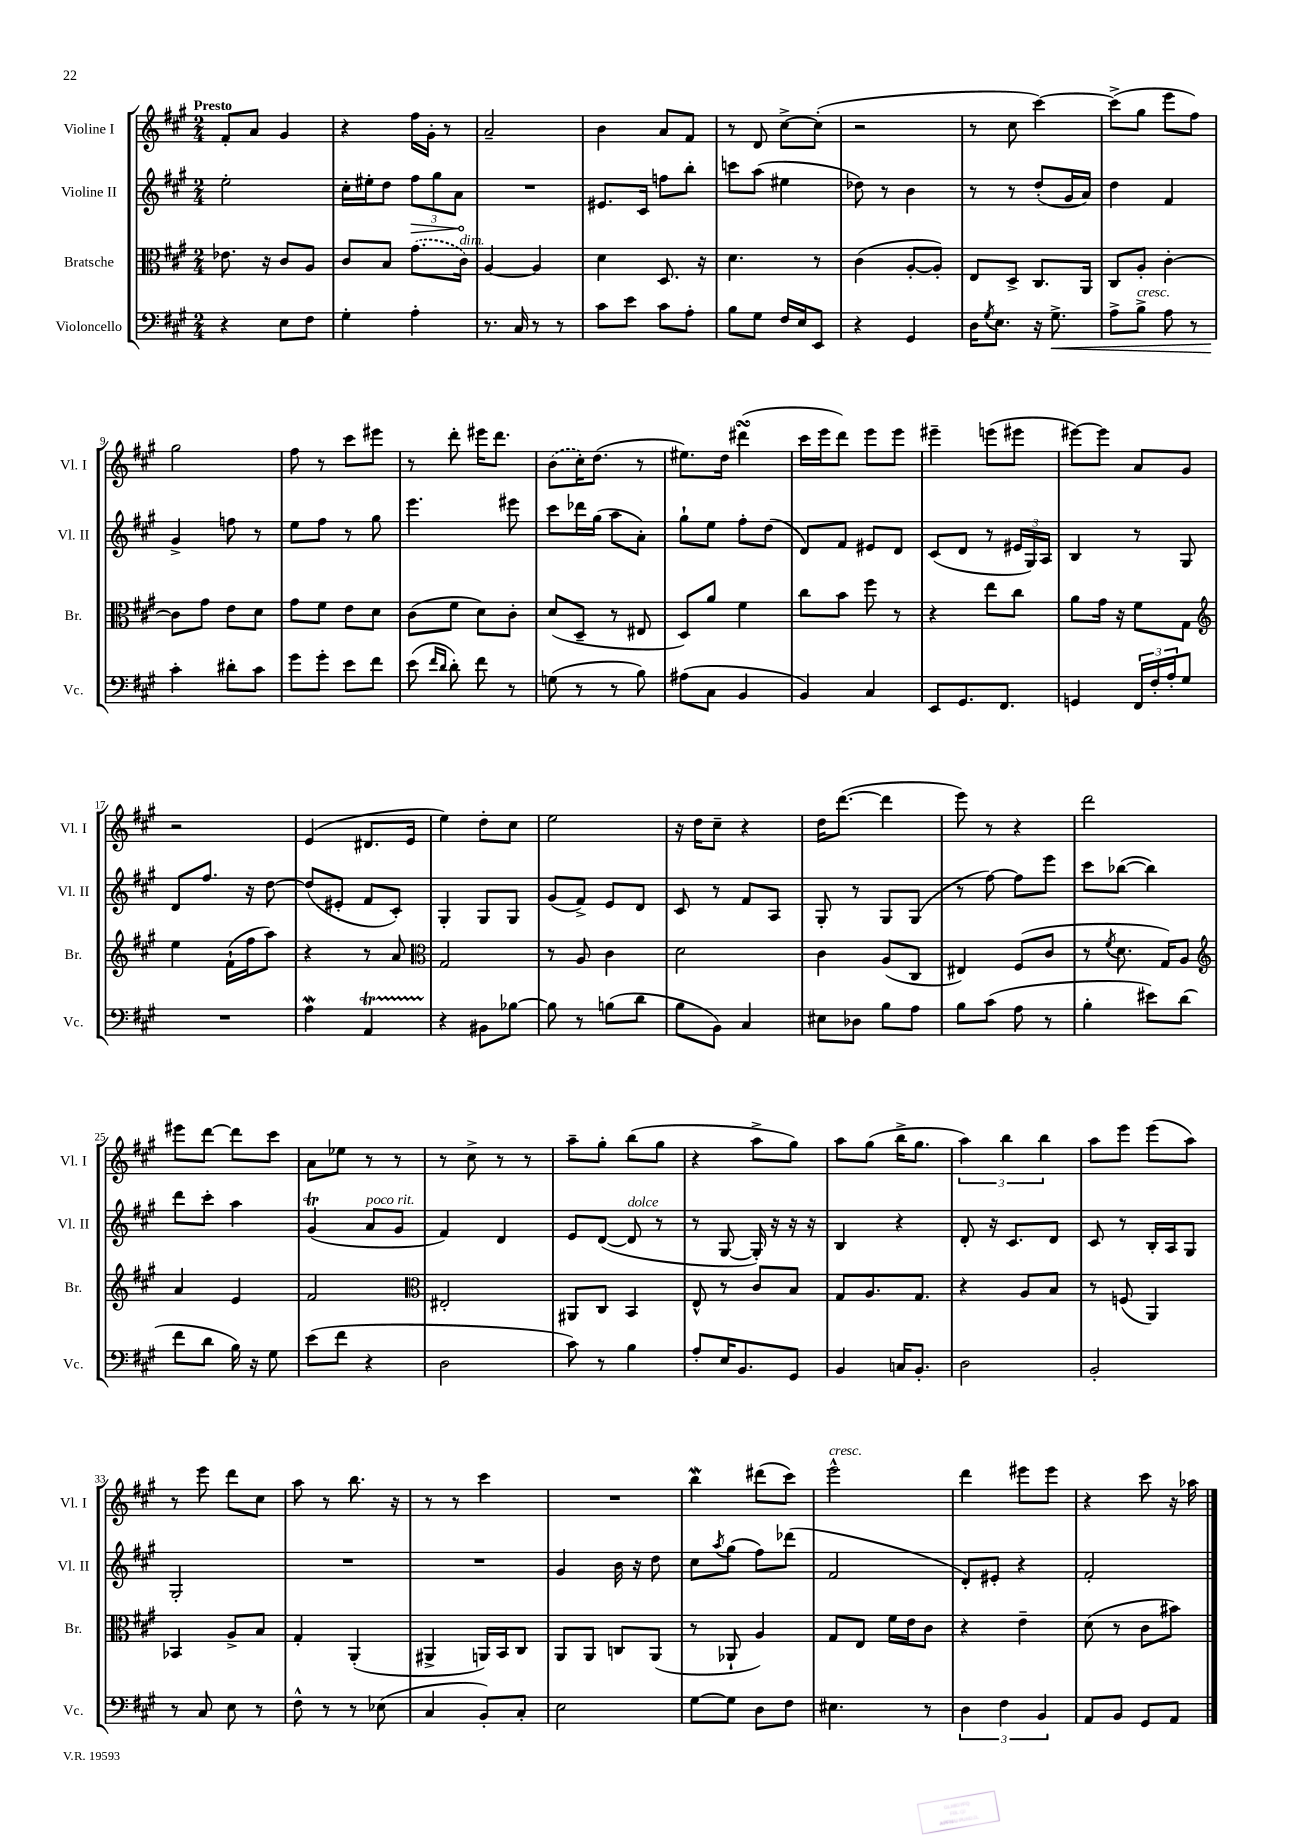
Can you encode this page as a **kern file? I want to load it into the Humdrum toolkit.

**kern	**kern	**kern	**kern
*staff4	*staff3	*staff2	*staff1
*clefF4	*clefC3	*clefG2	*clefG2
*k[f#c#g#]	*k[f#c#g#]	*k[f#c#g#]	*k[f#c#g#]
*M2/4	*M2/4	*M2/4	*M2/4
4r	8.e-	2ee'	8f#'
.	.	.	8a
.	16r	.	.
8E	8c#	.	4g#
8F#	8A	.	.
=	=	=	=
4G#'	8c#	16cc#'	4r
.	.	16ee#'	.
.	8B	8dd	.
4A'	(8.g#	12ff#	16ff#
.	.	.	16g#'
.	.	12gg#	.
.	.	.	8r
.	.	12a	.
.	16c#)	.	.
=	=	=	=
8.r	[4A	2r	2a~
16C#	.	.	.
8r	4A]	.	.
8r	.	.	.
=	=	=	=
8c#	4d	8.e#	4b
8e	.	.	.
.	.	16c#	.
8c#	8.D	8ff	8a
8A'	.	8bb'	8f#
.	16r	.	.
=	=	=	=
8B	4.d	8ccc	8r
8G#	.	(8aa	8d
16F#	.	4ee#	[8cc#^
16E	.	.	.
8EE	8r	.	(8cc#']
=	=	=	=
4r	(4c#	8dd-)	2r
.	.	8r	.
4GG#	[8A'	4b	.
.	8A'])	.	.
=	=	=	=
16D	8E	8r	8r
8qG#	.	.	.
8.E	.	.	.
.	8D^	8r	8cc#
16r	8.C#	(8dd'	[4ccc#)
8.G#^	.	.	.
.	.	16g#	.
.	16AA	16a)	.
=	=	=	=
8A^	8C#	4dd	(8ccc#^]
8B^	8A'	.	8gg#
8A	[4c#'	4f#	8eee
8r	.	.	8ff#)
=	=	=	=
4c#'	8c#]	4g#^	2gg#
.	8g#	.	.
8d#'	8e	8ff	.
8c#	8d	8r	.
=	=	=	=
8g#	8g#	8ee	8ff#
8g#'	8f#	8ff#	8r
8e	8e	8r	8ccc#
8f#	8d	8gg#	8eee#
=	=	=	=
(8e	(8c#	4.eee	8r
16qqf#	.	.	.
16qqd	.	.	.
8d')	8f#	.	8ddd'
8f#	8d)	.	16eee#
.	.	.	8.ddd
8r	8c#'	8eee#	.
=	=	=	=
(8G	(8d	8ccc#	(8b
8r	8D~	16ddd-	16cc#')
.	.	(16gg#	(8.dd
8r	8r	8aa	.
8B)	8E#	8a')	8r
=	=	=	=
(8A#	8D)	8gg#`	8.ee#)
8C#	8a	8ee	.
.	.	.	16dd
4BB	4f#	8ff#'	(4ddd#
.	.	(8dd	.
=	=	=	=
4BB)	8cc#	8d)	16ccc#
.	.	.	16eee
.	8b	8f#	8ddd)
4C#	8ff#	8e#	8eee
.	8r	8d	8eee
=	=	=	=
8EE	4r	(8c#	4eee#~
8.GG#	.	8d	.
.	8ee	8r	(8eee
8.FF#	.	.	.
.	8cc#	24e#	8eee#
.	.	24G#)	.
.	.	24A	.
=	=	=	=
4GG	8a	4B	[8eee#)
.	16g#	.	8eee#]
.	16r	.	.
24FF#	8f#	8r	8a
24F#'	.	.	.
24A'	.	.	.
8G#	8G#	8G#	8g#
=	=	=	=
*	*clefG2	*	*
2r	4ee	8d	2r
.	.	8.ff#	.
.	(16f#`	.	.
.	16ff#	16r	.
.	8aa)	[8dd	.
=	=	=	=
4A	4r	(8dd]	(4e
.	.	8e#'	.
4AA	8r	8f#	8.d#
.	8a	8c#')	.
.	.	.	16e
=	=	=	=
*	*clefC3	*	*
4r	2G#	4G#'	4ee)
8BB#	.	8G#	8dd'
[8B-	.	8G#	8cc#
=	=	=	=
8B-]	8r	(8g#	2ee
8r	8A	8f#^)	.
(8B	4c#	8e	.
8d	.	8d	.
=	=	=	=
8B	2d	8c#	16r
.	.	.	16dd
8BB)	.	8r	8cc#~
4C#	.	8f#	4r
.	.	8A	.
=	=	=	=
8E#	4c#	8G#'	16dd
.	.	.	([8.ddd
8D-	.	8r	.
8B	(8A	8G#	4ddd]
8A	8C#	(8G#	.
=	=	=	=
8B	4E#)	8r	8eee)
(8c#	.	[8ff#)	8r
8A	(8F#	8ff#]	4r
8r	8c#	8eee	.
=	=	=	=
4B'	8r	8ccc#	2ddd
.	8qf#	.	.
.	8.d	([8bb-	.
8e#)	.	4bb-])	.
.	16G#)	.	.
(8d	8A	.	.
=	=	=	=
*	*clefG2	*	*
8f#	4a	8ddd	8eee#
8d	.	8ccc#'	[8ddd
16B)	4e	4aa	8ddd]
16r	.	.	.
8G#	.	.	8ccc#
=	=	=	=
(8e	2f#	(4g#	8a
8f#	.	.	8ee-
4r	.	8a	8r
.	.	8g#	8r
=	=	=	=
*	*clefC3	*	*
2D	2E#'	4f#)	8r
.	.	.	8cc#^
.	.	4d	8r
.	.	.	8r
=	=	=	=
8c#)	8AA#	8e	8aa~
8r	8C#	([8d	8gg#'
4B	4BB	8d]	(8bb
.	.	8r	8gg#
=	=	=	=
8A'	8E^^	8r	4r
16E	8r	[8G#	.
8.BB	.	.	.
.	8c#	16G#'])	8aa^
.	.	16r	.
8GG#	8B	16r	8gg#)
.	.	16r	.
=	=	=	=
4BB	8G#	4B	8aa
.	8.A	.	(8gg#
16C	.	4r	16bb^
8.BB'	8.G#	.	8.gg#
=	=	=	=
2D	4r	8d'	6aa)
.	.	16r	.
.	.	.	6bb
.	.	8.c#	.
.	8A	.	.
.	.	.	6bb
.	8B	8d	.
=	=	=	=
2BB'	8r	8c#	8aa
.	(8F	8r	8eee
.	4AA)	16B'	(8eee
.	.	16A	.
.	.	8G#	8aa)
=	=	=	=
8r	4BB-	2G#'	8r
8C#	.	.	8eee
8E	8A^	.	8ddd
8r	8B	.	8cc#
=	=	=	=
8F#^^	4G#'	2r	8aa
8r	.	.	8r
8r	(4AA'	.	8.bb
(8E-	.	.	.
.	.	.	16r
=	=	=	=
4C#	4AA#^	2r	8r
.	.	.	8r
8BB')	16AA)	.	4ccc#
.	16BB	.	.
8C#'	8C#	.	.
=	=	=	=
2E	8AA	4g#	2r
.	8AA	.	.
.	8C	16b	.
.	.	16r	.
.	(8AA	8dd	.
=	=	=	=
[8G#	8r	8cc#	4bb
.	.	8qaa	.
8G#]	8AA-`	(8gg#	.
8D	4A)	8ff#)	(8ddd#
8F#	.	(8ddd-	8ccc#)
=	=	=	=
4.E#	8G#	2f#	2eee^^
.	8E	.	.
.	16f#	.	.
.	16e	.	.
8r	8c#	.	.
=	=	=	=
6D	4r	8d')	4ddd
.	.	8e#'	.
6F#	.	.	.
.	4e~	4r	8eee#
6BB	.	.	.
.	.	.	8eee#
=	=	=	=
8AA	(8d	2f#'	4r
8BB	8r	.	.
8GG#	8c#	.	8ccc#
8AA	8b#)	.	16r
.	.	.	16aa-
==	==	==	==
*-	*-	*-	*-
